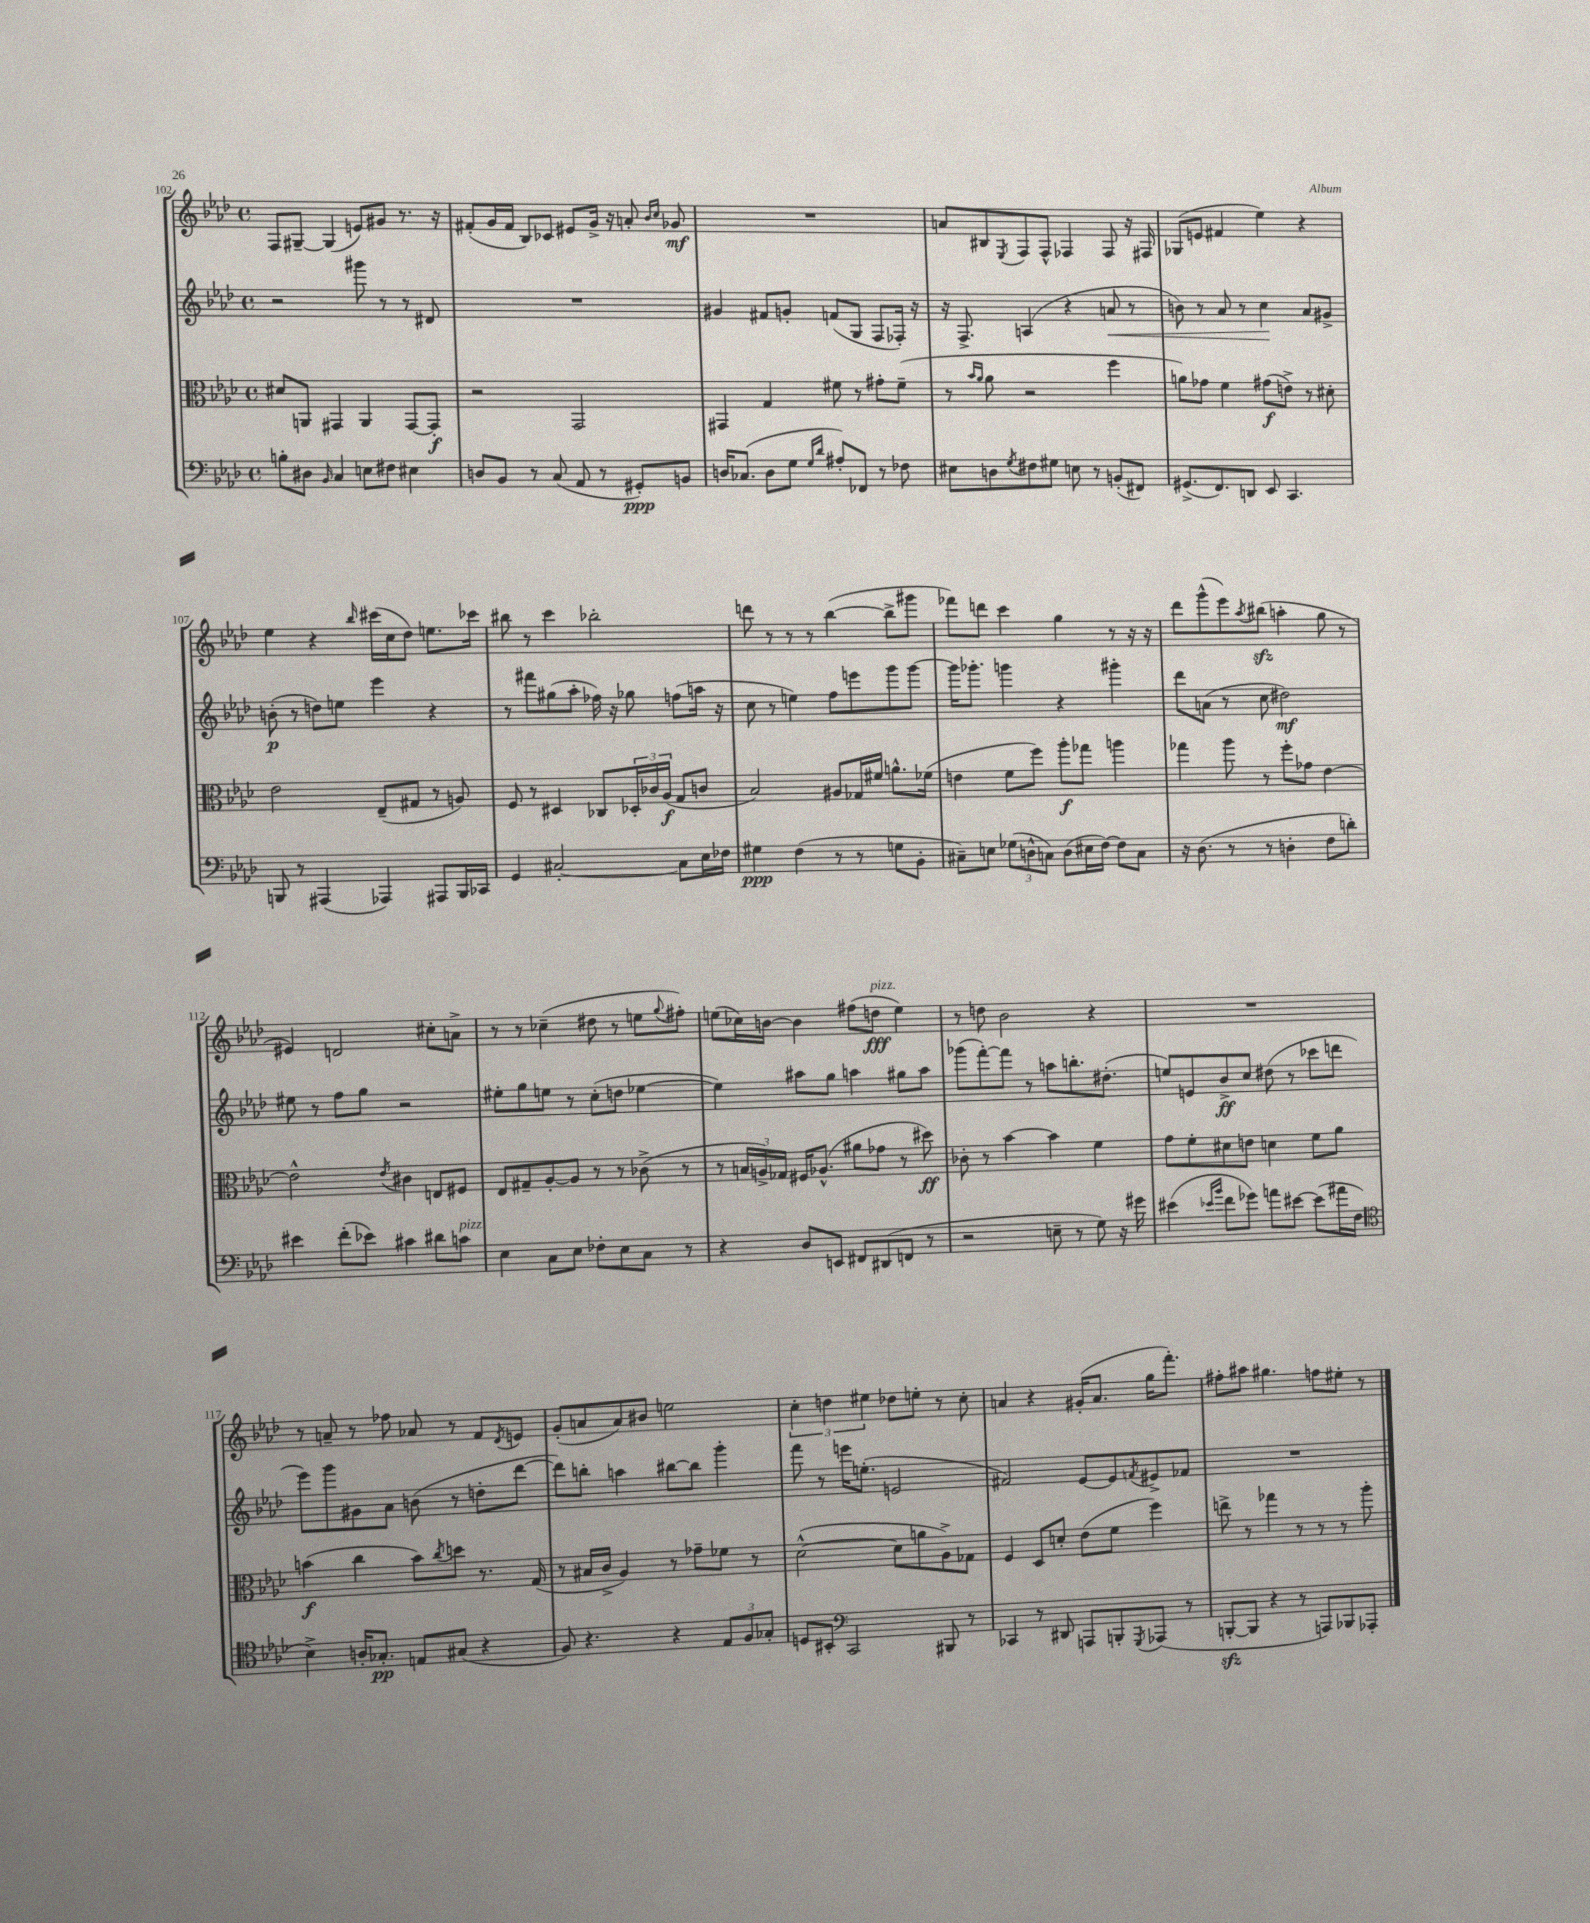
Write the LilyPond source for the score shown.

<<
\new StaffGroup <<
\new Staff = "s0" {
    \clef treble \key aes \major \defaultTimeSignature \time 4/4
    f8 gis8~-- gis4( e'8) gis'8 r8. r16 |
    fis'8-.( g'16 fis'16 bes8) ces'8 eis'8 g'16-> r16 a'8-. \grace { bes'16 c''16 } ges'8\mf |
    R1 |
    a'8 bis8 \acciaccatura { ees8 } f8 f8-^ fes4 fes8 r16 fis16 |
    ges8( e'8 fis'4 ees''4) r4 |
    ees''4 r4 \grace { bes''16 } cis'''16( c''16 des''8) e''8. ces'''16 |
    bis''8 r8 c'''4 bes''2-. |
    d'''8 r8 r8 r8 bes''4~( bes''8-> gis'''8 |
    fes'''8) d'''8 c'''4 g''4 r8 r16 r16 |
    des'''8 g'''8-^( ees'''8) \acciaccatura { aes''8 } bis''8\sfz( a''4-. g''8 r8 |
    eis'4) d'2 cis''8-. a'8-> |
    r8 r8 ces''4--( dis''8 r8 e''8 \appoggiatura { g''8 } fis''8-.) |
    e''8( ces''16) b'16~ b'4 fis''8( d''8\fff^\markup { \italic "pizz." } e''4) |
    r8 d''8 bes'2 r4 |
    R1 |
    r8 a'8-- r8 fes''8 aes'8 r8 f'8 \acciaccatura { des'8 } e'8 |
    g'8-.( a'8 a'8) bis'8 e''2 |
    \tuplet 3/2 { c''4-. d''4 eis''4 } des''8 e''8-. r8 c''8-. |
    a'4 r4 gis'16-.( a'8. g''16 f'''8.-.) |
    fis''8-. ais''8 gis''4. f''8 eis''8-. r8 \bar "|." |
}
\new Staff = "s1" {
    \clef treble \key aes \major \defaultTimeSignature \time 4/4
    r2 gis'''8 r8 r8 dis'8 |
    R1 |
    gis'4 fis'8 g'8-. f'8( g8 f8 fes16-.) r16 |
    r16 f8.-> a4( r4 a'8\< r8 |
    b'8) r8 aes'8 r8 c''4\! aes'8 gis'8-> |
    b'8-.\p( r8 d''8) e''8 ees'''4 r4 |
    r8 fis'''8 gis''8( aes''8-. fes''16) r16 ges''8 f''8( a''16 r16 |
    c''8 r8 e''4) f''8 e'''8 g'''8 g'''8~ |
    g'''16 ges'''8.-. g'''4 r4 gis'''4-. |
    des'''8 a'8( r8 c''8 dis''2\mf) |
    eis''8 r8 f''8 g''8 r2 |
    eis''8-. g''8 e''8 r8 c''8-.( d''8 ees''4~ |
    ees''4) ais''8 g''8 a''4 gis''8 a''8 |
    ges'''8( f'''8~-.) f'''8 r8 a''8 b''8.-. dis''8.-.( |
    e''8) e'8 bes'8->\ff c''8 dis''8( r8 ces'''8 d'''8 |
    ees'''8) g'''8 gis'8 aes'8 b'8( r8 d''8-. des'''8~ |
    des'''8) b''8-. a''4 bis''8~ bis''8 g'''4-. |
    f'''8 r8 e'''16 e''8.-.( e'2 |
    fis'2) ees'8~ ees'8 \acciaccatura { f'8 } eis'8-> fes'8 |
    R1 \bar "|." |
}
\new Staff = "s2" {
    \clef alto \key aes \major \defaultTimeSignature \time 4/4
    dis'8 a,8 gis,4 a,4 gis,8~ gis,8-.\f |
    r2 g,2 |
    gis,4 g4 fis'8 r8 gis'8-. fis'8--( |
    r8 \grace { bes'16 aes'16 } aes'8 r2 f''4 |
    a'8) ges'8 f'4 gis'8\f( e'8->) r8 dis'8-. |
    ees'2 ees8--( gis8 r8 a8) |
    f8 r8 dis4 ces8 \tuplet 3/2 { des16-. ces'16 aes16\f( } g8 c'8 |
    bes2) ais8 ges16 fis'16 a'8.-^ fes'16( |
    e'4 f'8 f''8) aes''8-.\f ges''8 a''4 |
    ges''4 aes''8 r8 f''8-. ges'8 ees'4~ |
    ees'2-^ \acciaccatura { ees'8 } cis'4 e8 fis8 |
    ees8 gis8-- aes8~-. aes8 r8 r8 ces'8->( r8 |
    r8 \tuplet 3/2 { b16 a16->) ges16 } fis16 aes8.-^( ais'8 ges'8 r8 dis''8\ff) |
    ces'8-. r8 bes'4~ bes'4 f'4 |
    g'8 f'8-. dis'8 e'8 d'4 f'8 aes'8 |
    b'4\f( c''4 b'8) \acciaccatura { c''8 } d''8 r8. g16( |
    r8 bis16 c'16-> aes4) r8 ges'8-- fes'8 r8 |
    des'2~-^( des'8 a'8 aes8->) ges8 |
    f4 des8 d'8-. ees'8( f'8 f''4) |
    e''8-> r8 ges''4 r8 r8 r8 aes''8-. \bar "|." |
}
\new Staff = "s3" {
    \clef bass \key aes \major \defaultTimeSignature \time 4/4
    b8-. dis8 \grace { bes,16 } c4 e8 fis8 eis4 |
    d8 bes,8 r8 c8( aes,8 r8 gis,8-.\ppp) b,8 |
    d16 ces8.( d8 g8 \grace { g16 des'16 } ais8-.) fes,8 r8 fes8 |
    eis8 d8 \acciaccatura { g8 } fis8 gis8 e8 r8 b,8-.( fis,8) |
    gis,8.->( f,8.) d,8 ees,8 c,4. |
    b,,8 r8 ais,,4( aes,,4) ais,,8 b,,16 ces,16 |
    g,4 cis2~-. cis8 ees16 fes16 |
    gis4\ppp f4( r8 r8 g8 bes,8-. |
    cis8--) e8 \tuplet 3/2 { ges8( d8-^ c8) } d8( eis16 f16~) f8 c8 |
    r16 des8.( r8 r8 d4-. f8 d'8-.) |
    eis'4 f'8-.( ees'8) cis'4 dis'8 c'8^\markup { \italic "pizz." } |
    ees4 c8 ees8 fes8-. ees8 c8 r8 |
    r4 des8 e,8 fis,8 dis,8( f,8 r8 |
    r2 e8-- r8 g8) r16 gis'16 |
    eis'4( \grace { ees'16 bes'16 } f'8 ges'8) a'8 eis'8~ eis'8( ais'16 f16 |
    \clef tenor bes4->) a16-. ges8.-.\pp e8 gis8( r4 |
    f8) r4. r4 \tuplet 3/2 { ees8 f8 ges8-. } |
    d8 bis,8-. \clef bass c,2 bis,,8 r8 |
    ces,4 r8 dis,8 a,,8 b,,8-. \acciaccatura { g,,8 } aes,,8( r8 |
    b,,8~-.\sfz b,,8 r4 r8 a,,8) bes,,8 aes,,8-. \bar "|." |
}
>>
>>
\layout { \context { \Score currentBarNumber = #102 } }
